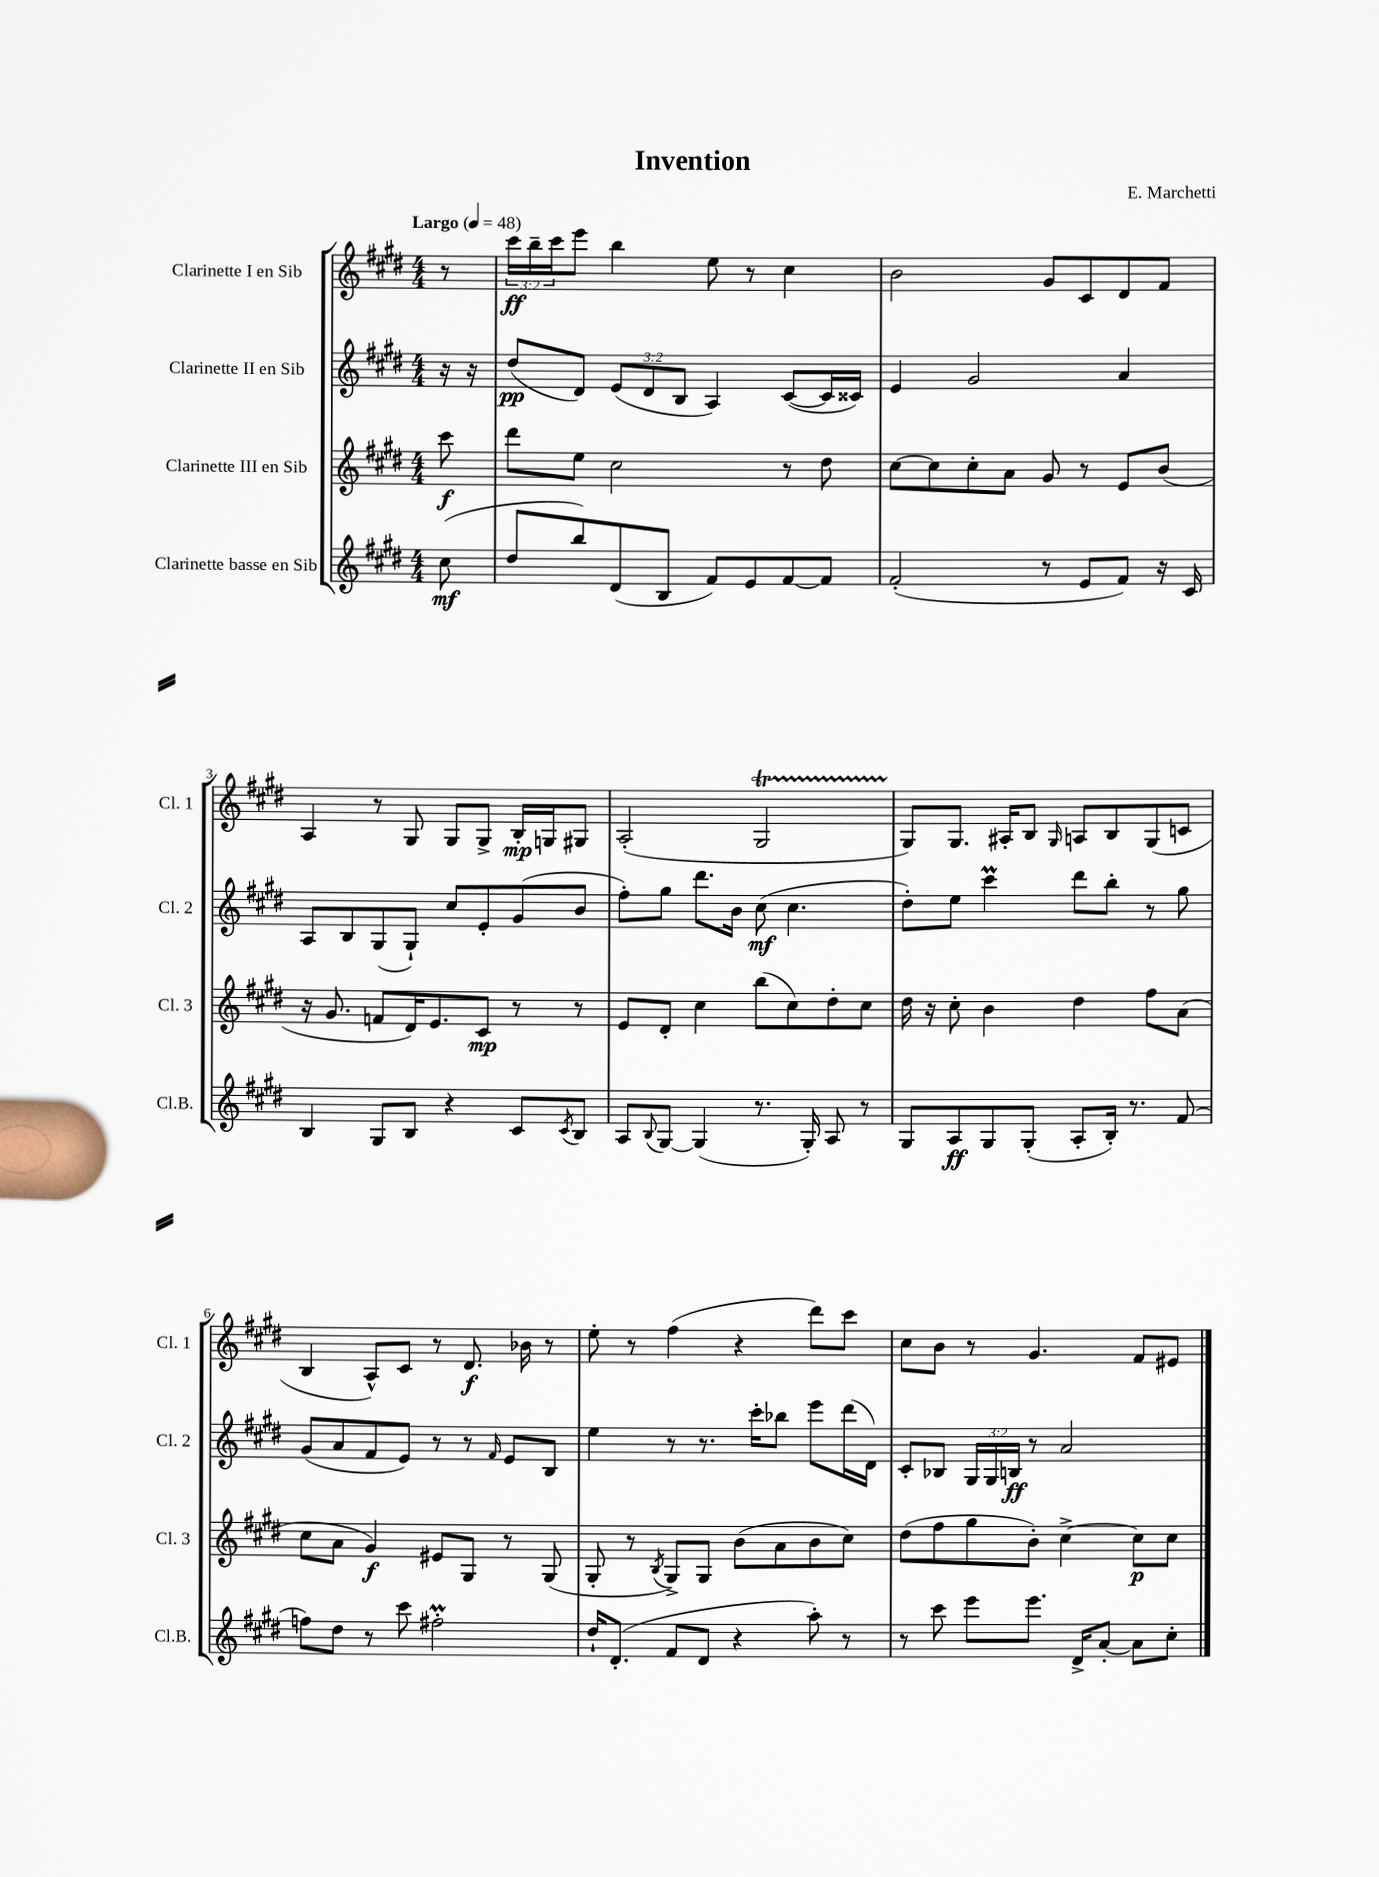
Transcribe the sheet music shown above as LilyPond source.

\header { title = "Invention" composer = "E. Marchetti" }
<<
\new StaffGroup <<
\new Staff = "s0" \with { instrumentName = "Clarinette I en Sib" shortInstrumentName = "Cl. 1" } {
    \clef treble \key e \major \numericTimeSignature \time 4/4 \override Staff.TupletNumber.text = #tuplet-number::calc-fraction-text \partial 8 \tempo "Largo" 4 = 48
    r8 |
    \tuplet 3/2 { cis'''16\ff b''16-- cis'''16 } e'''8 b''4 e''8 r8 cis''4 |
    b'2 gis'8 cis'8 dis'8 fis'8 |
    a4 r8 gis8 gis8 gis8-> b16-.\mp g16 gis8 |
    a2-.( gis2\startTrillSpan |
    gis8\stopTrillSpan) gis8. ais16-. b8 \grace { gis16 } a8 b8 gis8( c'8 |
    b4 a8-^) cis'8 r8 dis'8.\f bes'16 r8 |
    e''8-. r8 fis''4( r4 dis'''8) cis'''8 |
    cis''8 b'8 r8 gis'4. fis'8 eis'8 \bar "|." |
}
\new Staff = "s1" \with { instrumentName = "Clarinette II en Sib" shortInstrumentName = "Cl. 2" } {
    \clef treble \key e \major \numericTimeSignature \time 4/4 \override Staff.TupletNumber.text = #tuplet-number::calc-fraction-text \partial 8
    r16 r16 |
    dis''8\pp( dis'8) \tuplet 3/2 { e'8( dis'8 b8 } a4) cis'8~( cis'16 cisis'16) |
    e'4 gis'2 a'4 |
    a8 b8 gis8( gis8-!) cis''8 e'8-. gis'8( b'8 |
    fis''8-.) gis''8 dis'''8. b'16 cis''8\mf( cis''4. |
    dis''8-.) e''8 cis'''4\prall dis'''8 b''8-. r8 gis''8 |
    gis'8( a'8 fis'8 e'8) r8 r8 \grace { fis'16 } e'8 b8 |
    e''4 r8 r8. cis'''16-. bes''8 e'''8 dis'''16( dis'16) |
    cis'8-. bes8 \tuplet 3/2 { gis16 gis16 b16\ff } r8 a'2 \bar "|." |
}
\new Staff = "s2" \with { instrumentName = "Clarinette III en Sib" shortInstrumentName = "Cl. 3" } {
    \clef treble \key e \major \numericTimeSignature \time 4/4 \partial 8
    cis'''8\f |
    dis'''8 e''8 cis''2 r8 dis''8 |
    cis''8~ cis''8 cis''8-. a'8 gis'8 r8 e'8 b'8( |
    r16 gis'8. f'8 dis'16) e'8. cis'8\mp r8 r8 |
    e'8 dis'8-. cis''4 b''8( cis''8) dis''8-. cis''8 |
    dis''16 r16 cis''8-. b'4 dis''4 fis''8 a'8( |
    cis''8 a'8 gis'4\f) eis'8 gis8 r8 gis8( |
    gis8-. r8 \acciaccatura { b8 } gis8->) gis8 b'8( a'8 b'8 cis''8) |
    dis''8( fis''8 gis''8 b'8-.) cis''4~-> cis''8\p cis''8 \bar "|." |
}
\new Staff = "s3" \with { instrumentName = "Clarinette basse en Sib" shortInstrumentName = "Cl.B." } {
    \clef treble \key e \major \numericTimeSignature \time 4/4 \partial 8
    cis''8\mf( |
    dis''8 b''8) dis'8( b8 fis'8) e'8 fis'8~ fis'8 |
    fis'2-.( r8 e'8 fis'8) r16 cis'16 |
    b4 gis8 b8 r4 cis'8 \acciaccatura { cis'8 } b8 |
    a8 \appoggiatura { b8 } gis8~ gis4( r8. gis16-.) a8 r8 |
    gis8 a8\ff gis8 gis8-.( a8-. b16-.) r8. fis'8( |
    f''8) dis''8 r8 cis'''8 fis''2-.\prall |
    dis''16-! dis'8.-.( fis'8 dis'8 r4 a''8-.) r8 |
    r8 cis'''8 e'''8 e'''8. dis'16-> a'8~-. a'8 cis''8-. \bar "|." |
}
>>
>>
